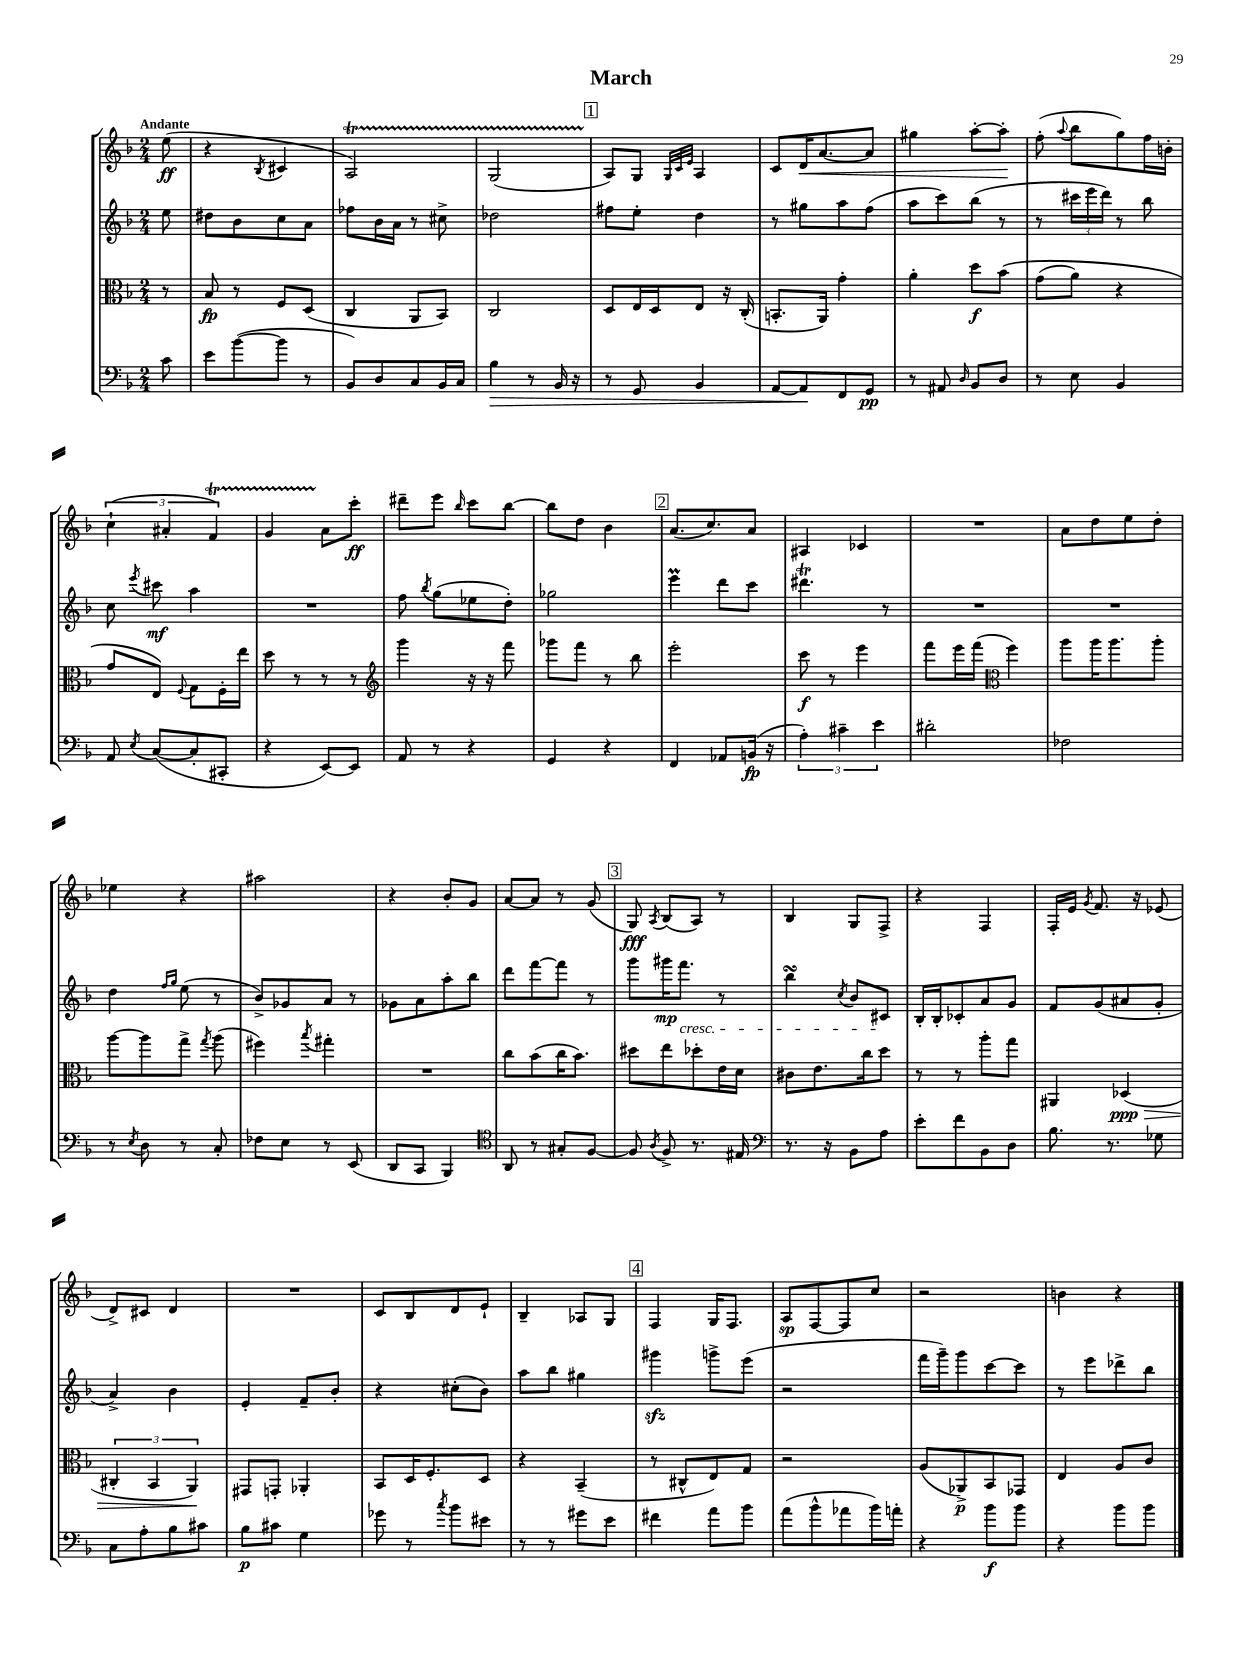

**kern	**kern	**kern	**kern
*staff4	*staff3	*staff2	*staff1
*clefF4	*clefC3	*clefG2	*clefG2
*k[b-]	*k[b-]	*k[b-]	*k[b-]
*M2/4	*M2/4	*M2/4	*M2/4
8c	8r	8ee	(8ee
=	=	=	=
8e	8B-	8dd#	4r
([8b-	8r	8b-	.
.	.	.	8qB-
8b-]	8F	8cc	4c#
8r	(8D	8a	.
=	=	=	=
8BB-)	4C	8ff-	2A)
8D	.	16b-	.
.	.	16a	.
8C	8AA	8r	.
16BB-	8BB-)	8cc#^	.
16C	.	.	.
=	=	=	=
4B-	2C	2dd-	(2G
8r	.	.	.
16BB-	.	.	.
16r	.	.	.
=	=	=	=
8r	8D	8ff#	8A)
8GG	16E	8ee'	8G
.	16D	.	.
.	.	.	32qqG
.	.	.	32qqc
.	.	.	32qqe
4BB-	8E	4dd	4A
.	16r	.	.
.	(16C'	.	.
=	=	=	=
[8AA	8.BB'	8r	8c
8AA]	.	8gg#	16d
.	16AA)	.	[8.a
8FF	4g'	8aa	.
8GG	.	(8ff	8a]
=	=	=	=
8r	4a'	8aa	4gg#
8AA#	.	8ccc)	.
16qqD	.	.	.
8BB-	8dd	(8bb-	[8aa'
8D	&(8b-	8r	8aa']
=	=	=	=
8r	(8g	8r	(8ff'
.	.	.	8qqaa
8E	8a)	24ccc#	8bb-
.	.	24eee	.
.	.	24ddd)	.
4BB-	4r	8r	8gg)
.	.	8bb-	16ff
.	.	.	16b'
=	=	=	=
8AA	8g	8cc	(6cc`
8qE	.	8qeee	.
([8C	8E&)	8ccc#	.
.	.	.	6a#'
.	8qqF	.	.
8C']	8G	4aa	.
.	.	.	6f)
8CC#'	16F'	.	.
.	16ee	.	.
=	=	=	=
4r	8dd	2r	4g
.	8r	.	.
[8EE)	8r	.	8a
8EE]	8r	.	8ccc'
=	=	=	=
*	*clefG2	*	*
8AA	4ggg	8ff	8ddd#~
.	.	8qbb-	.
8r	.	(8gg	8eee
.	.	.	16qqbb-
4r	16r	8ee-	8ccc
.	16r	.	.
.	8fff	8dd')	[8bb-
=	=	=	=
4GG	8ggg-	2gg-	8bb-]
.	8fff	.	8dd
4r	8r	.	4b-
.	8bb-	.	.
=	=	=	=
4FF	2eee'	4eee	(8.a
.	.	.	8.cc)
8AA-	.	8ddd	.
(16BB	.	8ccc	8a
16r	.	.	.
=	=	=	=
6A')	8ccc	4.ddd#	4A#
.	8r	.	.
6c#~	.	.	.
.	4eee	.	4c-
6e	.	.	.
.	.	8r	.
=	=	=	=
2d#'	8fff	2r	2r
.	16eee	.	.
.	(16fff	.	.
*	*clefC3	*	*
.	4ff)	.	.
=	=	=	=
2F-	8aa	2r	8a
.	16aa	.	8dd
.	8.aa	.	.
.	.	.	8ee
.	8aa'	.	8dd'
=	=	=	=
8r	[8aa	4dd	4ee-
8qE	.	.	.
8D	8aa]	.	.
.	.	16qqff	.
.	.	16qqgg	.
8r	8gg^	(8ee	4r
.	8qgg	.	.
8C'	(8aa	8r	.
=	=	=	=
8F-	4ff#)	8b-^)	2aa#
8E	.	8g-	.
.	8qbb-	.	.
8r	4gg#'	8a	.
(8EE	.	8r	.
=	=	=	=
8DD	2r	8g-	4r
8CC	.	8a	.
4BBB-)	.	8aa'	8b-'
.	.	8bb-	8g
=	=	=	=
*clefC4	*	*	*
8AA	8cc	8ddd	[8a
8r	(8b-	[8fff	8a]
8G#'	16cc	8fff]	8r
.	8.b-)	.	.
[8F	.	8r	(8g
=	=	=	=
8F]	8dd#	8ggg	8G)
8qA	.	.	8qA
8F^	8ee	16ggg#	(8B-
.	.	8.fff	.
8.r	8dd-'	.	8A)
.	16e	8r	8r
16E#	16d	.	.
=	=	=	=
*clefF4	*	*	*
8.r	8c#	4bb-	4B-
.	8.e	.	.
16r	.	.	.
.	.	8qcc	.
8BB-	.	8b-	8G
.	16cc	.	.
8A	8dd	8c#	8F^
=	=	=	=
8e'	8r	16B-'	4r
.	.	16B-'	.
8f	8r	8c-'	.
8BB-	8aa'	8a	4F
8D	8gg	8g	.
=	=	=	=
8.B-	4AA#	8f	16F'
.	.	.	16e
.	.	.	8qg
.	.	(8g	8.f
8.r	.	.	.
.	(4D-	8a#	.
.	.	.	16r
8G-	.	8g'	(8e-
=	=	=	=
8C	6C#'	4a^)	8d^)
8A'	.	.	8c#
.	6BB-	.	.
8B-	.	4b-	4d
.	6AA)	.	.
8c#	.	.	.
=	=	=	=
8B-	8GG#	4e'	2r
8c#	8GG'	.	.
4G	4AA-'	8f~	.
.	.	8b-'	.
=	=	=	=
8g-	8BB-	4r	8c
8r	16D	.	8B-
.	8.F'	.	.
8qcc	.	.	.
8b-	.	(8cc#'	8d
8e#	8D	8b-)	8e`
=	=	=	=
8r	4r	8aa	4B-~
8r	.	8bb-	.
8g#	(4BB-~	4gg#	8A-
8e	.	.	8G
=	=	=	=
4f#	8r	4ggg#	4F
.	8C#^^	.	.
8a	8E)	8ggg^	16G
.	.	.	8.F
8b-	8G	(8eee	.
=	=	=	=
(8a	2r	2r	8A
8b-^^	.	.	[8F
8a-	.	.	8F]
16b-)	.	.	8cc
16a'	.	.	.
=	=	=	=
4r	(8A	16fff	2r
.	.	16ggg~)	.
.	8AA-^)	8ggg	.
8b-	8BB-	[8ccc	.
8b-	8GG-	8ccc]	.
=	=	=	=
4r	4E	8r	4b
.	.	8eee	.
8b-	8A	8ddd-^	4r
8b-	8c	8bb-	.
==	==	==	==
*-	*-	*-	*-
